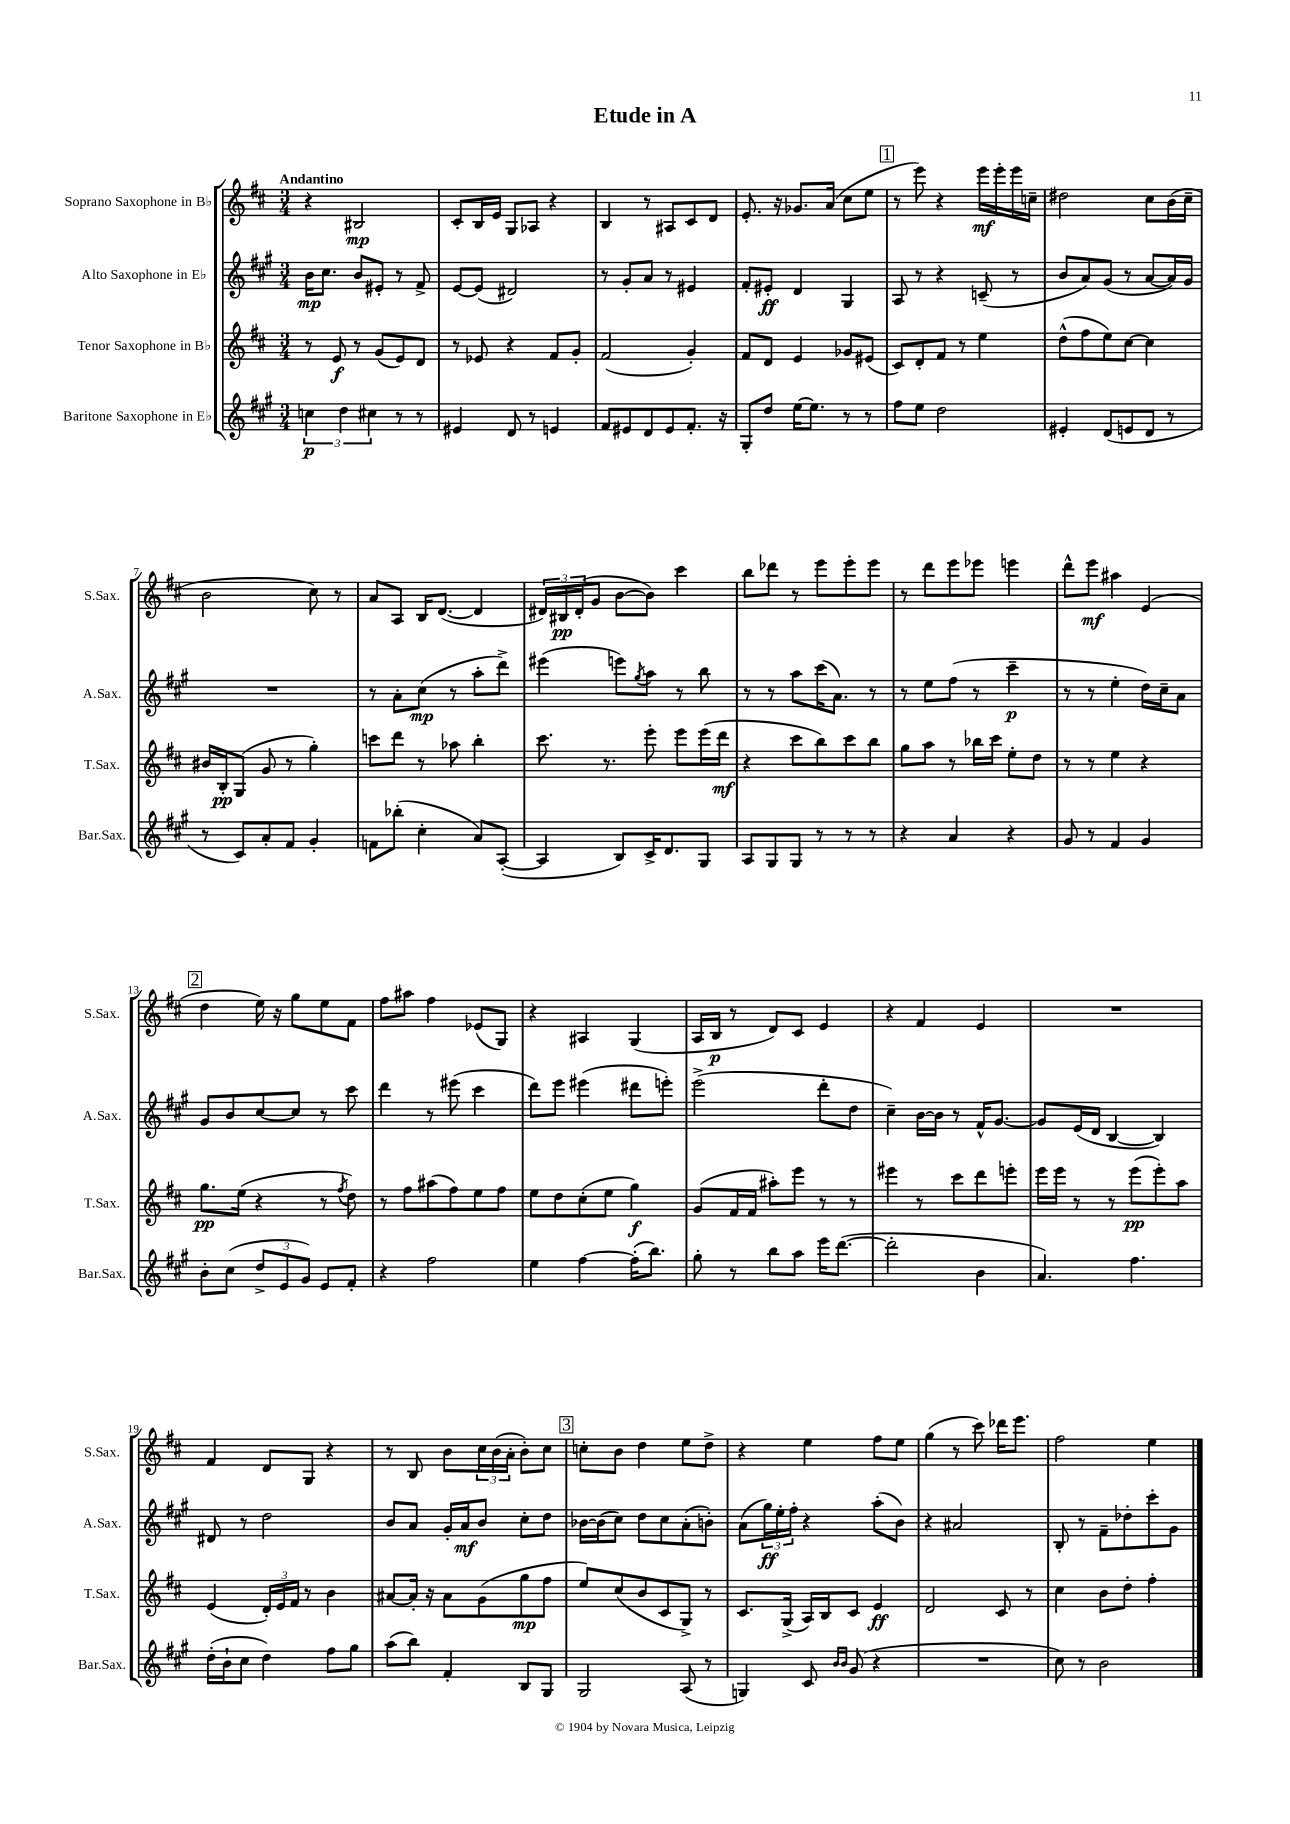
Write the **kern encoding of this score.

**kern	**kern	**kern	**kern
*staff4	*staff3	*staff2	*staff1
*clefG2	*clefG2	*clefG2	*clefG2
*k[f#c#g#]	*k[f#c#]	*k[f#c#g#]	*k[f#c#]
*M3/4	*M3/4	*M3/4	*M3/4
6cc	8r	16b	4r
.	.	8.cc#	.
.	8e	.	.
6dd	.	.	.
.	8r	8b	2B#
6cc#	.	.	.
.	(8g	8e#'	.
8r	8e)	8r	.
8r	8d	8f#^	.
=	=	=	=
4e#	8r	[8e	8c#'
.	8e-	(8e]	16B
.	.	.	16e
8d	4r	2d#)	8G
8r	.	.	8A-
4e	8f#	.	4r
.	8g'	.	.
=	=	=	=
8f#	(2f#	8r	4B
8e#	.	8g#'	.
8d	.	8a	8r
8e#	.	8r	8A#
8.f#'	4g')	4e#	8c#
.	.	.	8d
16r	.	.	.
=	=	=	=
8G#'	8f#	8f#'	8.e'
8dd	8d	8e#'	.
.	.	.	16r
[16ee	4e	4d	8.g-
8.ee]	.	.	.
.	.	.	(16a
8r	8g-	4G#	8cc#
8r	(8e#	.	8ee
=	=	=	=
8ff#	8c#)	8A	8r
8ee	8d'	8r	8eee)
2dd	8f#	4r	4r
.	8r	.	.
.	4ee	(8c~	16eee
.	.	.	16eee'
.	.	8r	16eee
.	.	.	16cc~
=	=	=	=
4e#'	(8dd^^	8b	2dd#
.	8ff#	8a)	.
(8d	8ee)	(8g#	.
8e	[8cc#	8r	.
8d	4cc#]	[8a	8cc#
8r	.	16a])	(16b
.	.	16g#	16cc#~
=	=	=	=
8r	16b#	2.r	2b
.	16B'	.	.
8c#)	(8G	.	.
8a'	8g	.	.
8f#	8r	.	.
4g#'	4gg')	.	8cc#)
.	.	.	8r
=	=	=	=
8f	8ccc	8r	8a
(8bb-'	8ddd	8a'	8A
4cc#'	8r	(8cc#	16B
.	.	.	([8.d
.	8aa-	8r	.
8a)	4bb'	8aa'	4d]
([8A'	.	8ddd^)	.
=	=	=	=
4A]	8.ccc#	(4eee#	24d#)
.	.	.	24B#
.	.	.	(24d#'
.	.	.	8g
.	8.r	.	.
8B)	.	8eee)	[8b
.	.	8qgg#	.
16c#^	8eee'	8aa	8b])
8.d	.	.	.
.	8eee	8r	4ccc#
8G#	(16eee	8bb	.
.	16ddd	.	.
=	=	=	=
8A	4r	8r	8bb
8G#	.	8r	8ddd-
8G#	8ccc#	8aa	8r
8r	8bb)	(16ccc#	8eee
.	.	8.a)	.
8r	8ccc#	.	8eee'
8r	8bb	8r	8eee
=	=	=	=
4r	8gg	8r	8r
.	8aa	8ee	8ddd
4a	8r	(8ff#	8eee
.	16bb-	8r	8eee-
.	16ccc#	.	.
4r	8ee'	4ccc#~	4eee
.	8dd	.	.
=	=	=	=
8g#	8r	8r	8ddd^^
8r	8r	8r	8eee
4f#	4ee	4ee'	4aa#
4g#	4r	16dd)	(4e
.	.	16cc#~	.
.	.	8a	.
=	=	=	=
8b'	8.gg	8g#	4dd
(8cc#	.	8b	.
.	(16ee	.	.
12dd^	4r	[8cc#	16ee)
.	.	.	16r
12e	.	.	.
.	.	8cc#]	8gg
12g#)	.	.	.
8e	8r	8r	8ee
.	8qff#	.	.
8f#'	8dd)	8ccc#	8f#
=	=	=	=
4r	8r	4ddd	8ff#
.	8ff#	.	8aa#
2ff#	(8aa#	8r	4ff#
.	8ff#)	(8eee#	.
.	8ee	4ccc#	(8e-
.	8ff#	.	8G)
=	=	=	=
4ee	8ee	8ddd)	4r
.	8dd	8eee	.
[4ff#	(8cc#'	(4eee#	4A#
.	8ee	.	.
(16ff#']	4gg)	8ddd#	(4G
8.bb)	.	.	.
.	.	8eee')	.
=	=	=	=
8gg#'	(8g	(2eee^	16A
.	.	.	16B
8r	16f#	.	8r
.	16f#	.	.
8bb	8aa#')	.	8d)
8aa	8eee	.	8c#
16eee	8r	8ddd'	4e
([8.ddd	.	.	.
.	8r	8dd	.
=	=	=	=
2ddd']	4eee#	4cc#~)	4r
.	8r	[16b	4f#
.	.	16b]	.
.	8ccc#	8r	.
4b	8ddd	16f#^^	4e
.	.	[8.g#	.
.	8eee'	.	.
=	=	=	=
4.a)	16eee	8g#]	2.r
.	16eee	.	.
.	8r	(16e	.
.	.	16d	.
.	8r	[4B	.
4.ff#	(8eee	.	.
.	8eee')	4B])	.
.	8aa	.	.
=	=	=	=
(16dd'	(4e	8d#	4f#
16b`	.	.	.
8cc#	.	8r	.
4dd)	24d')	2dd	8d
.	24e	.	.
.	24f#	.	.
.	8r	.	8G
8ff#	4b	.	4r
8gg#	.	.	.
=	=	=	=
(8aa	[8a#	8b	8r
8bb)	16a#']	8a	8B
.	16r	.	.
4f#'	8a#	16g#'	8b
.	.	16a	.
.	(8g	8b	24cc#
.	.	.	(24b
.	.	.	24a'
8B	8gg	8cc#'	8b')
8G#	8ff#	8dd	8cc#
=	=	=	=
2G#	8ee)	[16b-	8cc'
.	.	(16b-]	.
.	(8cc#	8cc#)	8b
.	8b	8dd	4dd
.	8c#	8cc#	.
(8A	8G^)	(8a'	8ee
8r	8r	8b')	8dd^
=	=	=	=
4G)	8.c#	(8a	4r
.	.	24gg#)	.
.	.	24ee'	.
.	(16G^	.	.
.	.	24ff#'	.
8c#	16A)	4r	4ee
.	16B	.	.
16qqb	.	.	.
16qqb	.	.	.
(8g#	8c#	.	.
4r	4e	(8aa'	8ff#
.	.	8b)	8ee
=	=	=	=
2.r	2d	4r	(4gg
.	.	2a#	8r
.	.	.	8ccc#)
.	8c#	.	16ddd-
.	.	.	8.eee
.	8r	.	.
=	=	=	=
8cc#)	4cc#	8B'	2ff#
8r	.	8r	.
2b	8b	8f#~	.
.	8dd'	8dd-'	.
.	4ff#'	8ccc#'	4ee
.	.	8g#	.
==	==	==	==
*-	*-	*-	*-
